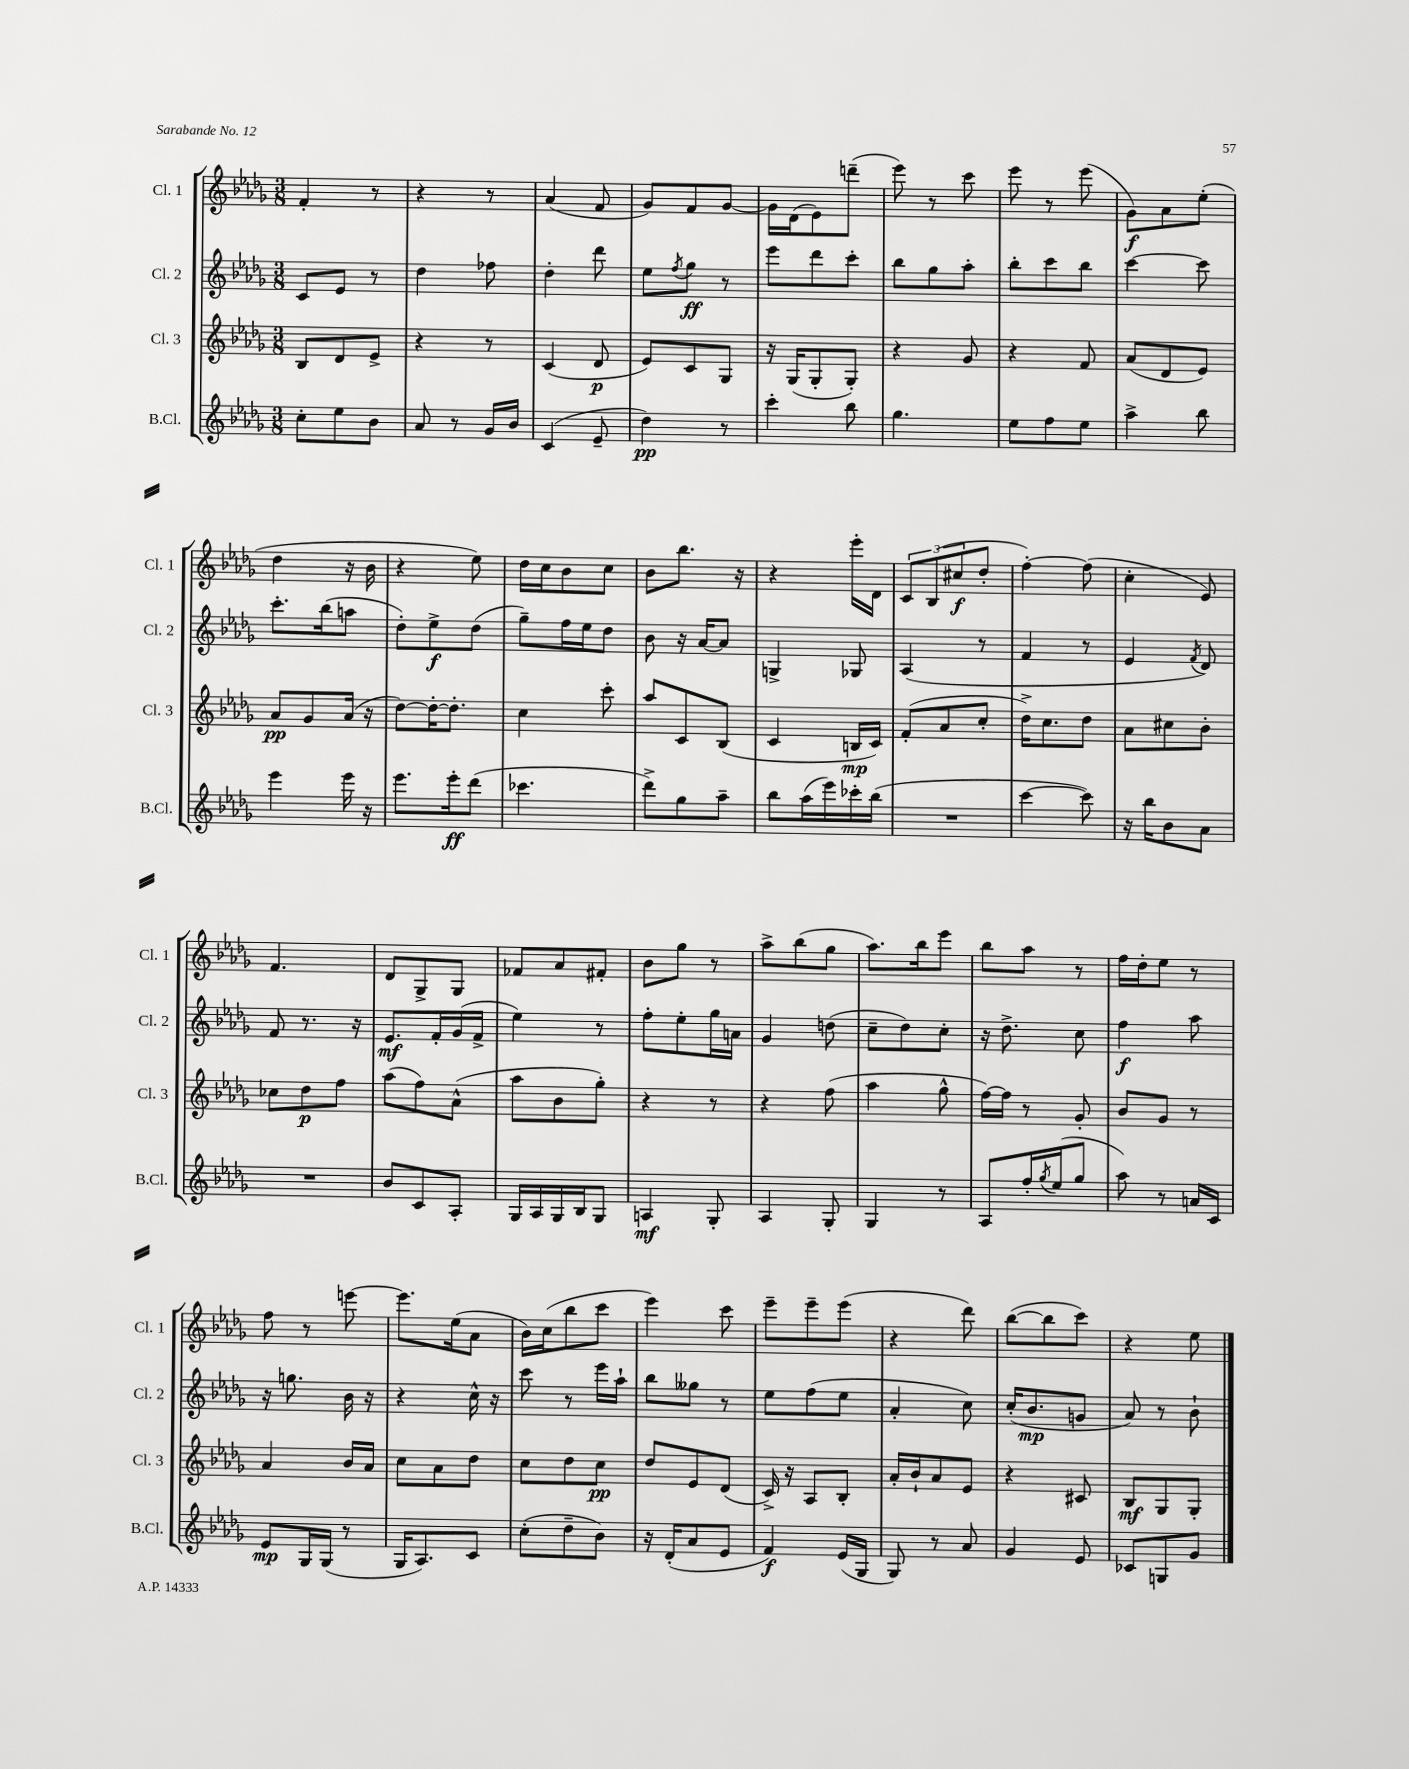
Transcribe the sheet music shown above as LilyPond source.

<<
\new StaffGroup <<
\new Staff = "s0" \with { instrumentName = "Cl. 1" shortInstrumentName = "Cl. 1" } {
    \clef treble \key des \major \numericTimeSignature \time 3/8
    f'4-. r8 |
    r4 r8 |
    aes'4( f'8 |
    ges'8) f'8 ges'8~ |
    ges'16 des'16( ees'8) d'''8--( |
    ees'''8) r8 c'''8 |
    ees'''8 r8 ees'''8( |
    ges'8\f) aes'8 ees''8-.( |
    des''4 r16 bes'16 |
    r4 ees''8) |
    des''16 c''16 bes'8 c''8 |
    bes'8 bes''8. r16 |
    r4 ees'''16-. des'16 |
    \tuplet 3/2 { c'8 bes8( cis''8\f } des''8-. |
    f''4~-.) f''8( |
    c''4-. ees'8) |
    f'4. |
    des'8 ges8-> ges8 |
    fes'8 aes'8 fis'8-. |
    bes'8 ges''8 r8 |
    aes''8-> bes''8( ges''8 |
    aes''8.) bes''16 ees'''8 |
    bes''8 aes''8 r8 |
    f''16 des''16-. ees''8 r8 |
    f''8 r8 e'''8~ |
    e'''8. ees''16( aes'8 |
    bes'16) c''16( bes''8 c'''8 |
    ees'''4) c'''8 |
    ees'''8-- ees'''8-- ees'''8( |
    r4 des'''8) |
    bes''8~( bes''8 c'''8) |
    r4 ees''8 \bar "|." |
}
\new Staff = "s1" \with { instrumentName = "Cl. 2" shortInstrumentName = "Cl. 2" } {
    \clef treble \key des \major \numericTimeSignature \time 3/8
    c'8 ees'8 r8 |
    des''4 fes''8 |
    des''4-. des'''8 |
    ees''8 \acciaccatura { f''8 } ges''8\ff r8 |
    ees'''8 des'''8 c'''8-. |
    bes''8 ges''8 aes''8-. |
    bes''8-. c'''8 bes''8 |
    c'''4~ c'''8 |
    c'''8.-. bes''16( a''8 |
    des''8-.) ees''8->\f des''8( |
    ges''8--) f''16 ees''16 des''8 |
    bes'8 r16 aes'16~ aes'8 |
    g4-> ges8 |
    aes4( r8 |
    f'4 r8 |
    ees'4 \acciaccatura { f'8 } des'8) |
    f'8 r8. r16 |
    ees'8.\mf f'16-. ges'16( f'16-> |
    ees''4) r8 |
    f''8-. ees''8-. ges''16 a'16 |
    ges'4 d''8( |
    c''8-- des''8) c''8-. |
    r16 des''8.-> c''8 |
    f''4\f aes''8 |
    r16 g''8. bes'16 r16 |
    r4 c''16-^ r16 |
    c'''8 r8 ees'''16 aes''16-! |
    bes''8 geses''8 r8 |
    ees''8 f''8( ees''8 |
    aes'4-. c''8) |
    c''16-.( bes'8.\mp g'8 |
    aes'8) r8 bes'8-! \bar "|." |
}
\new Staff = "s2" \with { instrumentName = "Cl. 3" shortInstrumentName = "Cl. 3" } {
    \clef treble \key des \major \numericTimeSignature \time 3/8
    bes8 des'8 ees'8-> |
    r4 r8 |
    c'4( des'8\p |
    ees'8) c'8 ges8 |
    r16 ges16( ges8-. ges8-.) |
    r4 ges'8 |
    r4 f'8 |
    aes'8( des'8 ees'8) |
    aes'8\pp ges'8 aes'16( r16 |
    des''8~) des''16~-. des''8.-. |
    c''4 c'''8-. |
    aes''8 c'8 bes8( |
    c'4 b16\mp c'16) |
    f'8-.( aes'8 c''8-. |
    des''16->) c''8. des''8 |
    aes'8 cis''8 bes'8-. |
    ces''8 des''8\p f''8 |
    aes''8( f''8) aes'8-^( |
    aes''8 bes'8 ges''8-.) |
    r4 r8 |
    r4 f''8( |
    aes''4 ges''8-^ |
    f''16~) f''16 r8 ges'8-. |
    bes'8 ges'8 r8 |
    aes'4 bes'16 aes'16 |
    c''8 aes'8 des''8 |
    c''8 des''8 c''8\pp |
    des''8 ees'8 des'8( |
    c'16->) r16 aes8 bes8-. |
    aes'16-. bes'16-! aes'8 ees'8 |
    r4 cis'8 |
    bes8\mf ges8 ges8-. \bar "|." |
}
\new Staff = "s3" \with { instrumentName = "B.Cl." shortInstrumentName = "B.Cl." } {
    \clef treble \key des \major \numericTimeSignature \time 3/8
    c''8-. ees''8 bes'8 |
    aes'8 r8 ges'16 bes'16 |
    c'4( ees'8-- |
    des''4\pp) r8 |
    c'''4-. bes''8 |
    ges''4. |
    ees''8 f''8 ees''8 |
    aes''4-> bes''8 |
    ees'''4 ees'''16 r16 |
    ees'''8. ees'''16-.\ff des'''8( |
    ces'''4. |
    des'''8->) ges''8 aes''8-- |
    bes''8 aes''16( ees'''16) ces'''16-. bes''16( |
    R4. |
    c'''4~ c'''8) |
    r16 bes''16 bes'8 aes'8 |
    R4. |
    bes'8 c'8 aes8-. |
    ges16 aes16 ges16 bes16 ges8 |
    a4\mf ges8-. |
    aes4 ges8-. |
    ges4 r8 |
    aes8 f''16-. \acciaccatura { ges''8 } ees''16( ges''8 |
    aes''8) r8 a'16 c'16 |
    ees'8\mp ges16 ges16( r8 |
    ges16 aes8.) c'8 |
    c''8-.( des''8-- bes'8) |
    r16 des'16-.( aes'8 ees'8 |
    f'4\f) ees'16( ges16 |
    ges8) r8 aes'8 |
    ges'4 ees'8 |
    ces'8 g8 ges'8 \bar "|." |
}
>>
>>
\layout { \context { \Score \remove "Bar_number_engraver" } }
